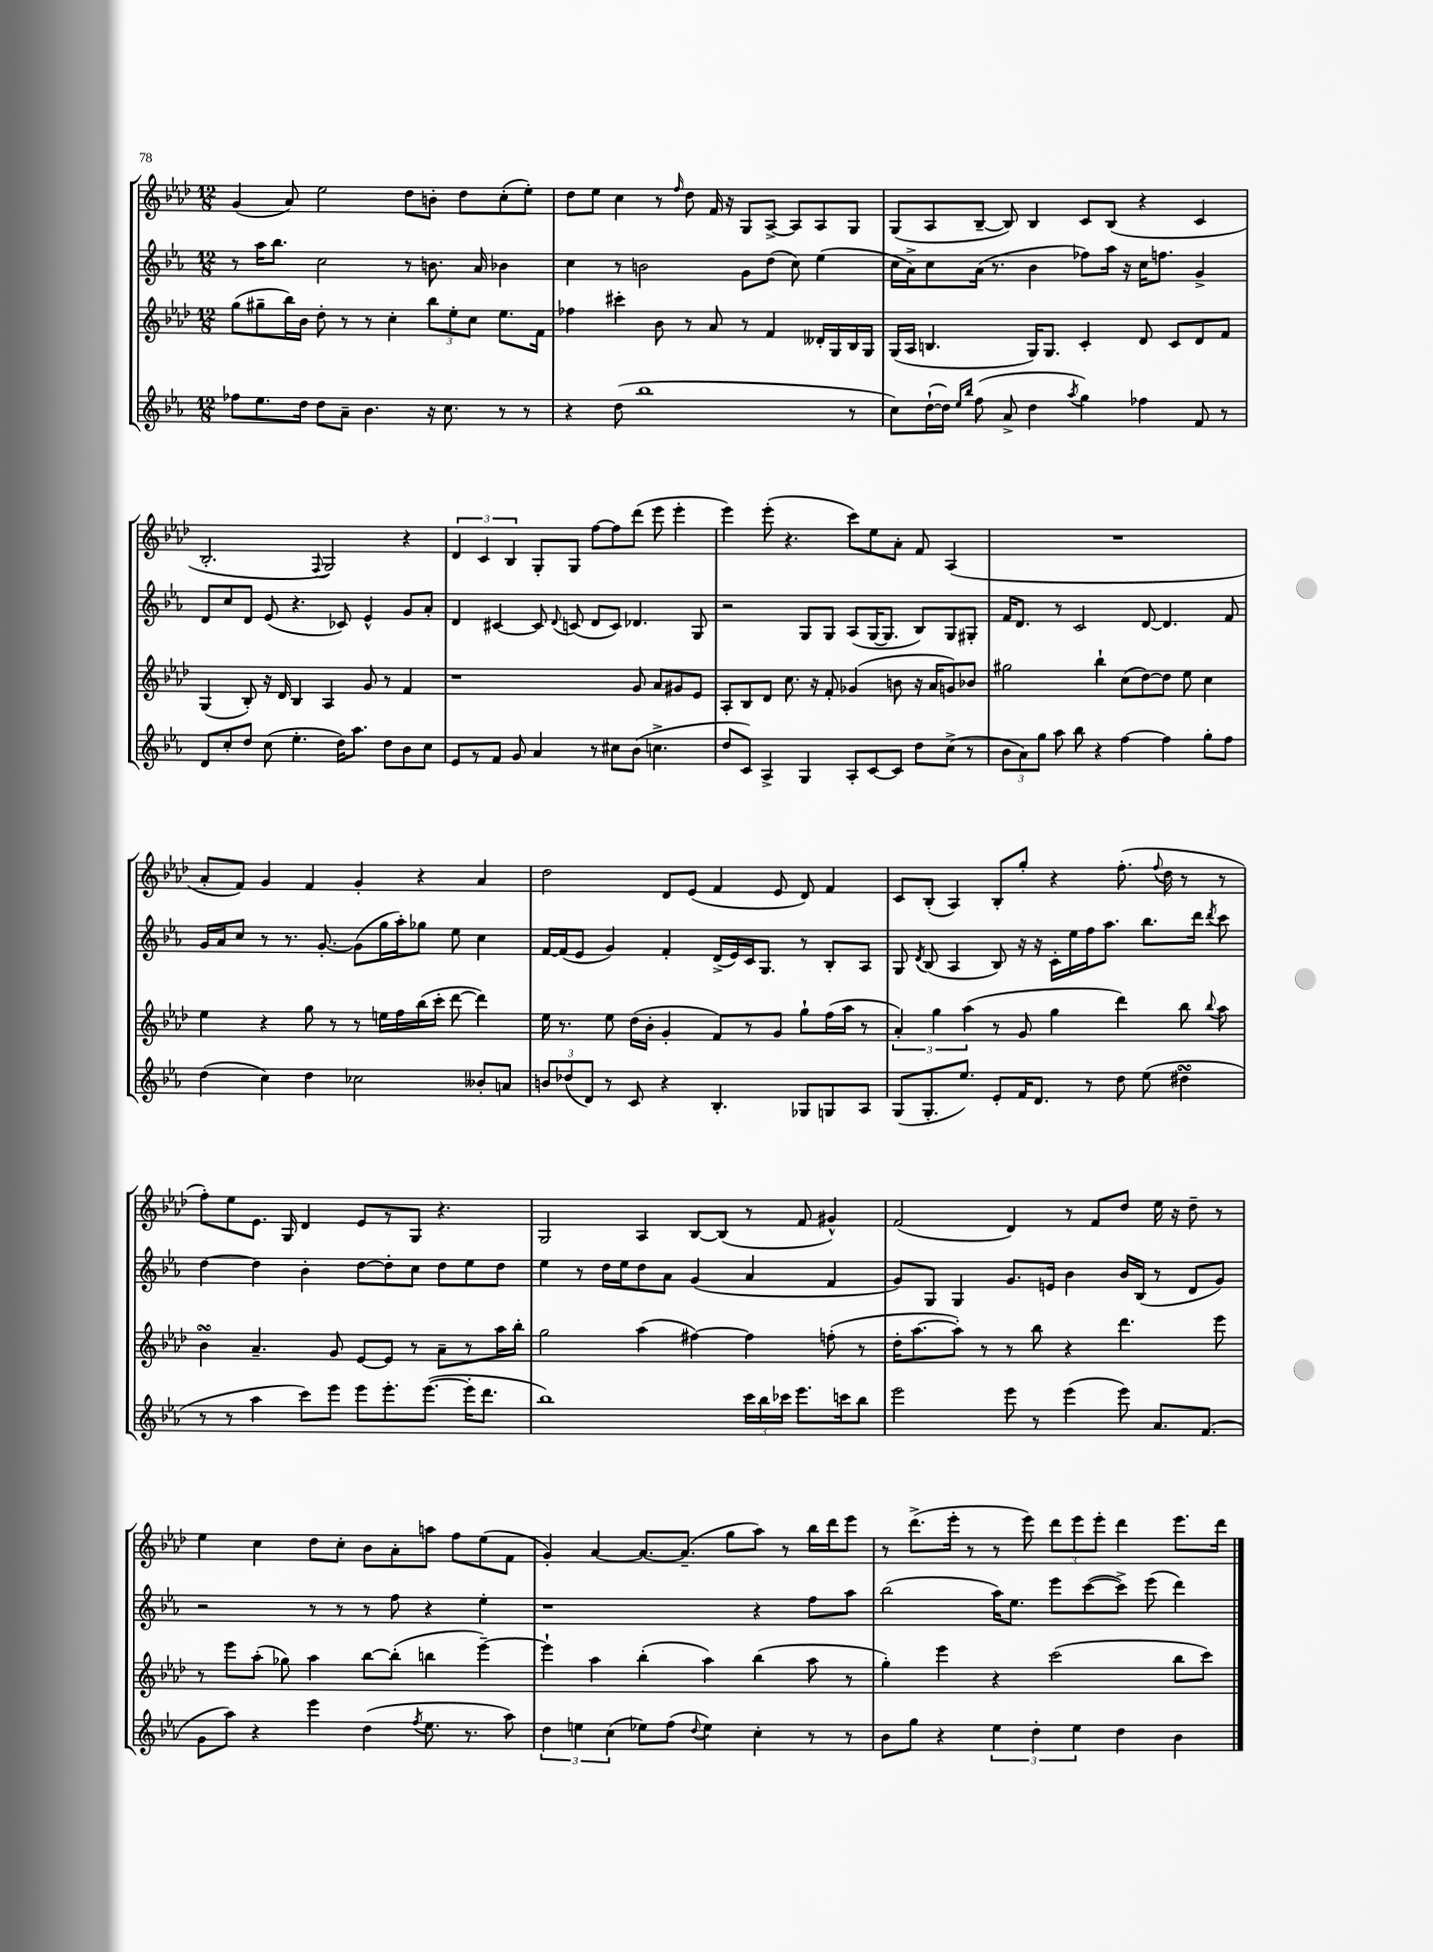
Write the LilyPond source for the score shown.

<<
\new StaffGroup <<
\new Staff = "s0" {
    \clef treble \key aes \major \numericTimeSignature \time 12/8
    \autoBeamOff g'4( aes'8) ees''2 des''8[ b'8]-. des''8[ c''8-.( ees''8]-.) |
    des''8[ ees''8] c''4 r8 \grace { f''16 } des''8 f'16 r16 g8[ aes8]~-> aes8[ aes8 g8] |
    g8[( aes8 bes8]~-- bes8) bes4 c'8[ bes8]( r4 c'4 |
    bes2.-. \appoggiatura { f8 } g2) r4 |
    \tuplet 3/2 { des'4 c'4 bes4 } g8[-. g8] f''8[~ f''8 des'''8]( ees'''8 ees'''4-. |
    ees'''4) ees'''8-.( r4. c'''8[) ees''8 aes'8]-. f'8 aes4( |
    R1. |
    aes'8[-. f'8]) g'4 f'4 g'4-. r4 aes'4 |
    des''2 des'8[ ees'8]( f'4 ees'8 des'8) f'4 |
    c'8[ bes8]-.( aes4) bes8[-. g''8]-. r4 f''8.-.( \appoggiatura { f''8 } des''16 r8 r8 |
    f''8[-.) ees''8 ees'8.] g16 des'4 ees'8[ r8 g8] r4. |
    g2 aes4 bes8[~ bes8]( r8 f'8 gis'4-^) |
    f'2( des'4) r8 f'8[ des''8] ees''16 r16 des''8-- r8 |
    ees''4 c''4 des''8[ c''8]-. bes'8[ aes'8-. a''8] f''8[ ees''8( f'8] |
    g'4-.) aes'4~ aes'8.[~ aes'8.]--( g''8[ aes''8]) r8 bes''16[ des'''16 ees'''8] |
    r8 des'''8.[->( ees'''16]-. r8 r8 ees'''8) \tuplet 3/2 { des'''8[ ees'''8 ees'''8]-. } des'''4 ees'''8.[ des'''16] \bar "|." |
}
\new Staff = "s1" {
    \clef treble \key ees \major \numericTimeSignature \time 12/8
    \autoBeamOff r8 aes''16[ bes''8.] c''2 r8 b'8. aes'16 bes'4 |
    c''4 r8 b'2 g'8[ d''8]( c''8) ees''4( |
    c''16[ aes'16->) c''8 aes'16]( r8. bes'4 fes''8[) aes''16] r16 c''16[ f''8.] g'4-> |
    d'8[ c''8 d'8] ees'8( r4. ces'8) ees'4-^ g'8[ aes'8]-. |
    d'4 cis'4~ cis'8 \appoggiatura { d'8 } c'8( d'8[ c'8]) des'4. g8 |
    r2 g8[ g8] aes8[( g16~ g8.] bes8[) g8 gis8]-. |
    f'16[ d'8.] r8 c'2 d'8~ d'4. f'8 |
    g'16[ aes'16 c''8] r8 r8. g'8.~-. g'8[( g''16 aes''16-.) ges''8] ees''8 c''4 |
    f'16[~ f'16( ees'8] g'4) f'4-. d'16[->( ees'16) c'16 g8.] r8 bes8[-. aes8] |
    g8 \acciaccatura { d'8 } bes8( aes4 bes8) r16 r16 c'16[-. ees''16 f''16 aes''8.] bes''8.[ d'''16] \acciaccatura { d'''8 } c'''8 |
    d''4~ d''4 bes'4-. d''8[~ d''8-. c''8] d''8[ ees''8 d''8] |
    ees''4 r8 d''16[ ees''16 d''8 aes'8] g'4( aes'4 f'4 |
    g'8[) g8] g4 g'8.[ e'16] bes'4 bes'16[ bes16]( r8 d'8[ g'8]) |
    r2 r8 r8 r8 f''8 r4 ees''4-. |
    r1 r4 f''8[ aes''8] |
    bes''2( aes''16[) ees''8.] ees'''8[ c'''8~( c'''8]->) ees'''8( d'''4) \bar "|." |
}
\new Staff = "s2" {
    \clef treble \key aes \major \numericTimeSignature \time 12/8
    \autoBeamOff g''8[( gis''8-- bes''16) bes'16] des''8-. r8 r8 c''4-. \tuplet 3/2 { bes''8[ ees''8-. c''8] } ees''8.[ f'16] |
    fes''4 cis'''4-. bes'8 r8 aes'8 r8 f'4 deses'16[-. g16 bes16 g16] |
    g16[( aes16] b4. g16[) g8.] c'4-. des'8 c'8[ des'8 f'8] |
    g4( bes8-.) r16 des'16 bes4 aes4 g'8 r8 f'4 |
    r1 g'8 aes'8[ gis'8 ees'8] |
    aes8[-. bes8 des'8] c''8. r16 f'8-. ges'4( b'8 r16 aes'16[ g'8) bes'8] |
    gis''2 bes''4-! c''8[( des''8~) des''8] ees''8 c''4 |
    ees''4 r4 g''8 r8 r8 e''16[ f''16 bes''16( c'''16]-. des'''8~ des'''4) |
    ees''16 r8. ees''8 des''16[( bes'16]-. g'4-. f'8[) r8 g'8] g''8[-! f''16( aes''16] r8 |
    \tuplet 3/2 { aes'4-.) g''4 aes''4( } r8 g'8 g''4 des'''4) bes''8 \appoggiatura { bes''8 } aes''8 |
    bes'4\turn aes'4.-- g'8 ees'8[~ ees'8] r8 aes'8[-- r8 aes''16 bes''16]-. |
    g''2 aes''4( fis''4~) fis''4 f''8-.( r8 |
    des''16[-. aes''8.~ aes''8]-.) r8 r8 bes''8 r4 des'''4. ees'''8 |
    r8 ees'''8[ aes''8]-.( ges''8) aes''4 bes''8[~ bes''8]-.( b''4 ees'''4~--) |
    ees'''4-! aes''4 bes''4-.( aes''4) bes''4( aes''8 r8 |
    g''4-.) ees'''4 r4 c'''2( bes''8[ c'''8]) \bar "|." |
}
\new Staff = "s3" {
    \clef treble \key ees \major \numericTimeSignature \time 12/8
    \autoBeamOff fes''8[ ees''8. d''16] d''8[ aes'8]-- bes'4. r16 c''8. r8 r8 |
    r4 d''8( bes''1 r8 |
    c''8[) d''16~-!( d''16]) \grace { ees''16[ bes''16] } f''8( aes'8-> d''4 \acciaccatura { aes''8 } g''4) fes''4 f'8 r8 |
    d'8[ c''8-. d''8] c''8( ees''4.-. d''16[) aes''8.] d''8[ bes'8 c''8] |
    ees'8[ r8 f'8] g'8 aes'4 r8 cis''8[ bes'8]( c''4.-> |
    d''8[ c'8]) aes4-> g4 aes8[-. c'8~ c'8] d''8[ c''8]->( r8 |
    \tuplet 3/2 { bes'8[ aes'8) g''8] } aes''8 bes''8 r4 f''4~ f''4 g''8[-. f''8] |
    d''4( c''4) d''4 ces''2 beses'8[-. a'8] |
    \tuplet 3/2 { b'8[ des''8( d'8]) } r8 c'8 r4 bes4.-. ges8[ g8 aes8] |
    g8[( g8.-. ees''8.]) ees'8[-. f'16 d'8.] r8 d''8 ees''8( dis''4\turn |
    r8 r8 aes''4 c'''8[) ees'''8] ees'''8[ ees'''8.-. ees'''8.]~( ees'''16[-. d'''8.] |
    bes''1) \tuplet 3/2 { c'''16[ bes''16 ces'''16] } ees'''8.[ c'''16 bes''8] |
    ees'''2 ees'''8 r8 ees'''4( ees'''8) aes'8.[ f'8.]( |
    g'8[ aes''8]) r4 ees'''4 d''4( \acciaccatura { f''8 } ees''8. r8. aes''8) |
    \tuplet 3/2 { d''4 e''4 c''4( } ees''8[) f''8]( \appoggiatura { d''8 } ees''4) c''4-. r8 r8 |
    bes'8[ g''8] r4 \tuplet 3/2 { ees''4 d''4-. ees''4 } d''4 bes'4 \bar "|." |
}
>>
>>
\layout { \context { \Score \remove "Bar_number_engraver" } }
